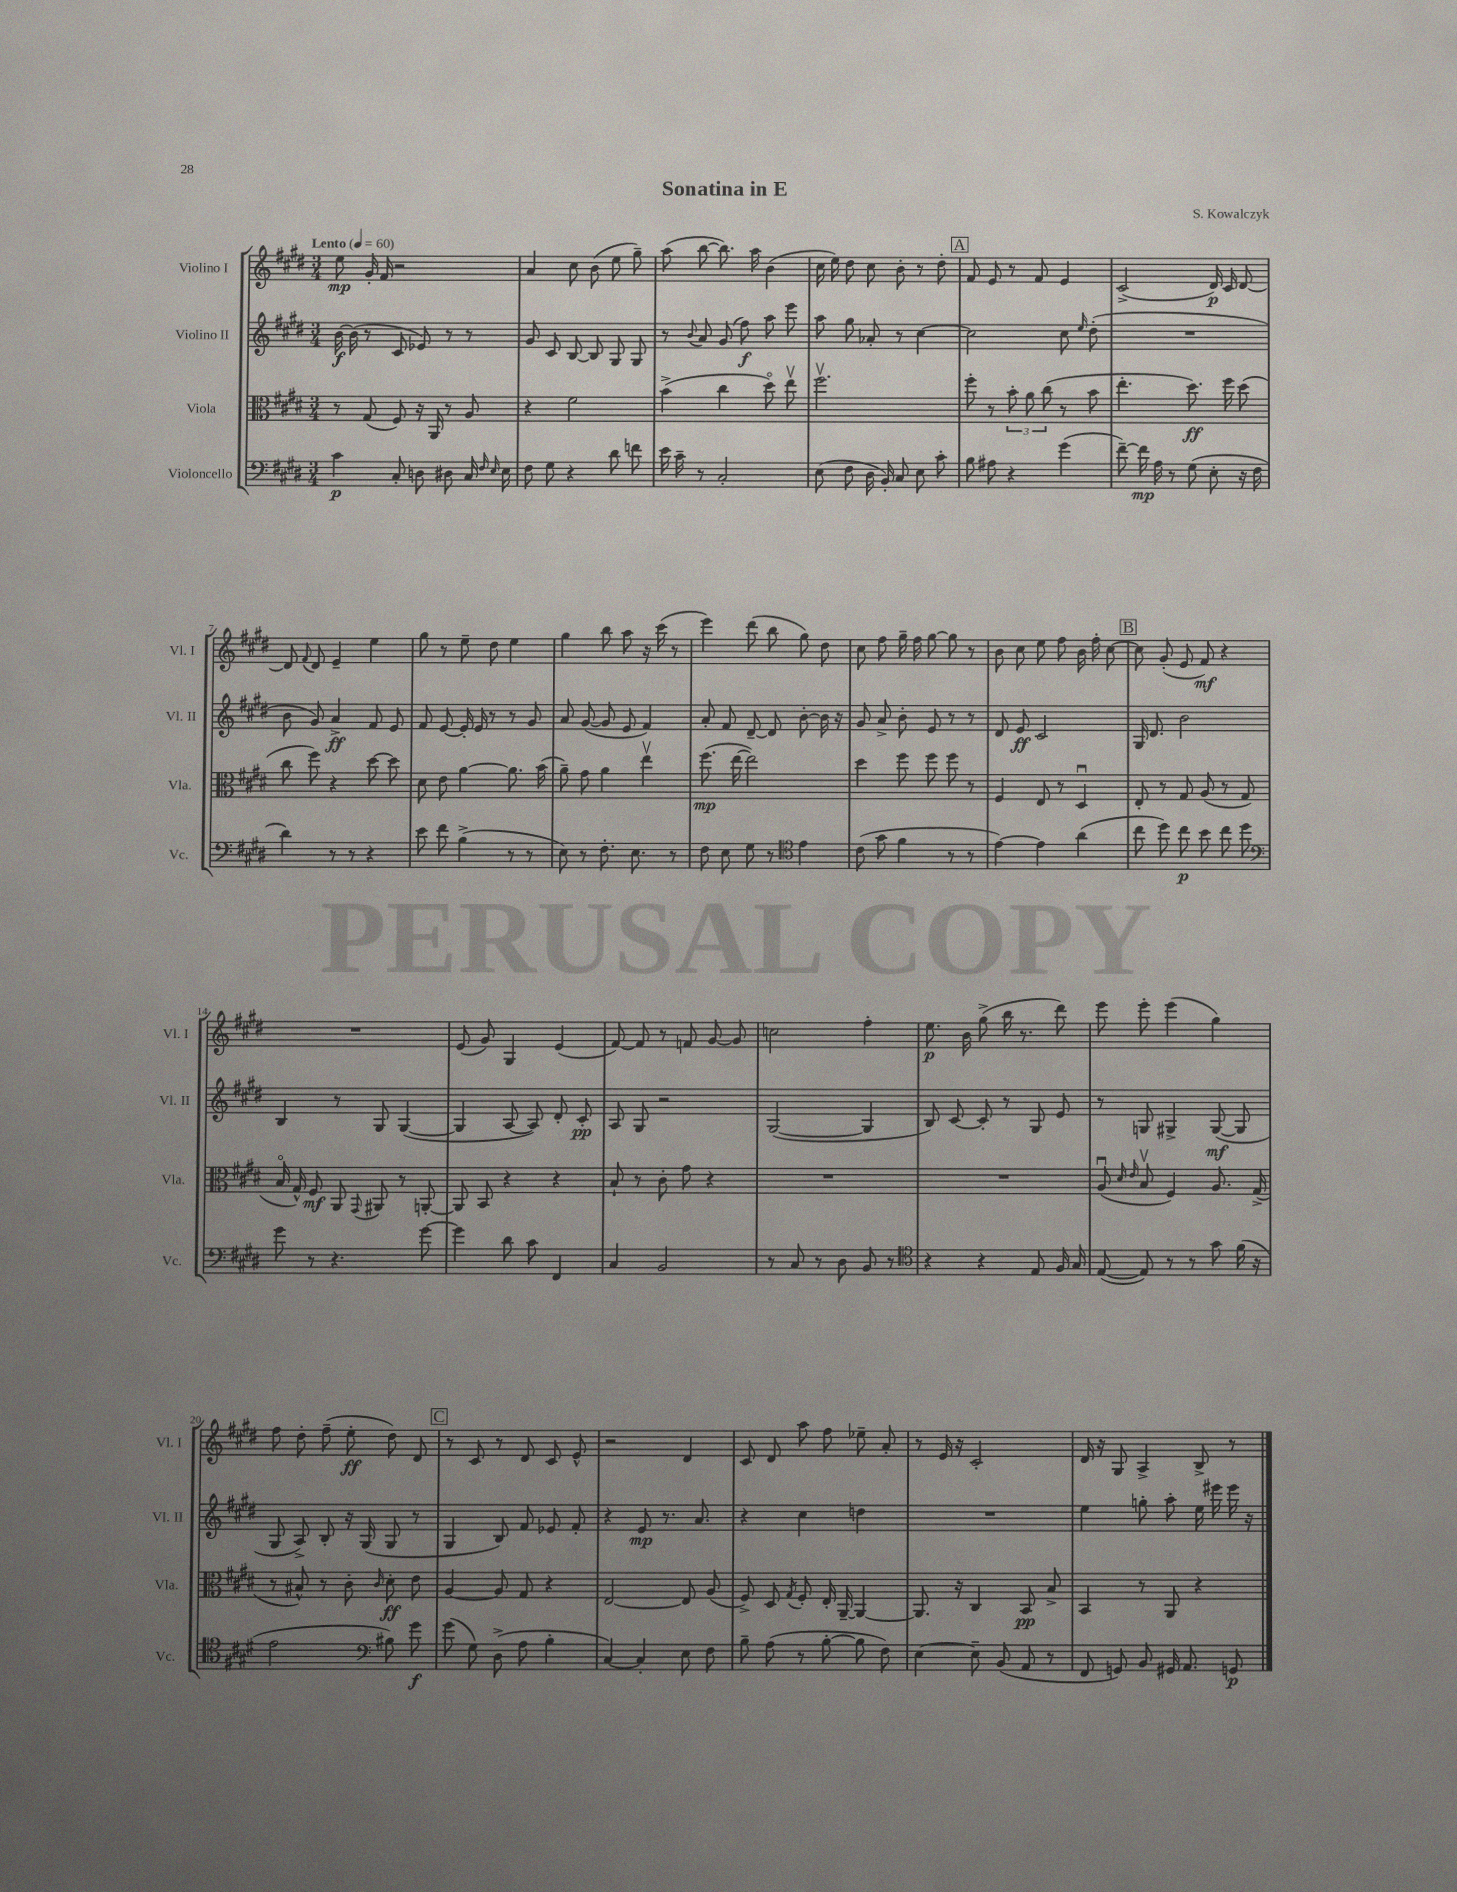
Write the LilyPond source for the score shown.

\header { title = "Sonatina in E" composer = "S. Kowalczyk" }
<<
\new StaffGroup <<
\new Staff = "s0" \with { instrumentName = "Violino I" shortInstrumentName = "Vl. I" } {
    \clef treble \key e \major \numericTimeSignature \time 3/4 \tempo "Lento" 4 = 60
    \autoBeamOff e''8\mp gis'16-. fis'16 r2 |
    a'4 cis''8 b'8( e''8 gis''8--) |
    a''8( b''8~ b''8.) a''16 b'4( |
    cis''16 e''16) dis''8 cis''8 b'8-. r8 dis''8-. |
    \mark \markup { \box "A" } fis'8 e'8 r8 fis'8 e'4 |
    cis'2->( dis'16\p) cis'16 dis'8~ |
    dis'8 \appoggiatura { fis'8 } dis'8 e'4-- e''4 |
    gis''8 r8 e''8-- dis''8 e''4 |
    gis''4 b''8 a''8 r16 cis'''16( r8 |
    e'''4) dis'''8( b''8 gis''8) dis''8 |
    cis''8 fis''8 gis''16-- fis''16 gis''8~ gis''8 r8 |
    b'8 cis''8 e''8 fis''8 b'16 fis''16-. cis''8~ |
    \mark \markup { \box "B" } cis''8 gis'8-.( e'8 fis'8\mf) r4 |
    R2. |
    e'8( gis'8) gis4 e'4( |
    fis'8~) fis'8 r8 f'8 gis'8~ gis'8 |
    c''2 fis''4-. |
    e''8.\p b'16 gis''8->( b''16 r8. dis'''8) |
    e'''8 e'''8-. e'''4( gis''4) |
    fis''8 dis''8-. fis''8--( e''8-.\ff dis''8) dis'8 |
    \mark \markup { \box "C" } r8 cis'8 r8 dis'8 cis'8 e'8-^ |
    r2 dis'4 |
    cis'8 dis'8 a''8 fis''8 ees''8-- a'8-. |
    r8 e'16 r16 cis'2-. |
    dis'16 r16 gis8 a4-> b8-> r8 \bar "|." |
}
\new Staff = "s1" \with { instrumentName = "Violino II" shortInstrumentName = "Vl. II" } {
    \clef treble \key e \major \numericTimeSignature \time 3/4
    \autoBeamOff b'16~\f b'16( r8 cis'8 ees'8) r8 r8 |
    gis'8 cis'8 b8~ b8 gis8 gis8 |
    r8 \appoggiatura { b'8 } a'8 gis'8( fis''8\f) a''8 e'''8 |
    a''8 gis''8 aes'8-. r8 cis''4~ |
    \mark \markup { \box "A" } cis''2 cis''8 \grace { e''16 } dis''8-.( |
    R2. |
    b'8 gis'8) a'4->\ff fis'8 e'8 |
    fis'8 e'8~ e'16-. e'16 r8 r8 gis'8 |
    a'8 gis'8~( gis'8 e'8 fis'4) |
    a'8-. fis'8 dis'8~-- dis'8 b'8~-. b'16 r16 |
    gis'8 a'8-> b'8-. e'8 r8 r8 |
    dis'8 e'8\ff cis'2 |
    \mark \markup { \box "B" } gis16 dis'8. b'2 |
    b4 r8 gis8 gis4~( |
    gis4 a8~ a8) dis'8-. cis'8-.\pp |
    a8 gis8 r2 |
    gis2~( gis4 |
    b8) cis'8~ cis'8-. r8 gis8 e'8 |
    r8 g8 gis4-> gis8~\mf( gis8 |
    gis8 a8->) b8-. r16 gis16( gis8 r8 |
    \mark \markup { \box "C" } gis4 b8) fis'8 ees'8 fis'8-. |
    r4 e'8\mp r8. a'8. |
    r4 cis''4 d''4 |
    R2. |
    e''4 g''8-. a''8-. e''16 eis'''16 eis'''16 r16 \bar "|." |
}
\new Staff = "s2" \with { instrumentName = "Viola" shortInstrumentName = "Vla." } {
    \clef alto \key e \major \numericTimeSignature \time 3/4
    \autoBeamOff r8 gis8( fis8) r16 a,16 r8 a8 |
    r4 fis'2 |
    b'4->( cis''4 dis''8\flageolet) e''8\upbow |
    fis''2.\upbow |
    \mark \markup { \box "A" } fis''8-. r8 \tuplet 3/2 { b'8-. a'8 cis''8( } r8 b'8 |
    e''4.-. dis''8.\ff) fis''16 dis''8( |
    cis''8 fis''8) r4 dis''8~ dis''8 |
    dis'8 e'8 a'4~ a'8. b'16( |
    a'8--) gis'8 a'4 e''4\upbow |
    fis''8.\mp( e''16~ e''2) |
    dis''4 fis''8 fis''8 fis''8 r8 |
    fis4 e8 r8 dis4\downbow |
    \mark \markup { \box "B" } e8-. r8 gis8 a8( r8 gis8 |
    b16\flageolet gis16-^) fis8\mf a,8 \appoggiatura { gis,8 } ais,8 r8 a,8~-. |
    a,8 b,8 r4 r4 |
    b8-! r8 cis'8-. gis'8 r4 |
    R2. |
    R2. |
    a8\downbow( \grace { dis'16 e'16 } b8\upbow fis4) a8. gis16->( |
    r8 bis8-^) r8 cis'8-. \grace { cis'16 } dis'8-.\ff e'8 |
    \mark \markup { \box "C" } a4~ a8 gis8 r4 |
    e2~ e8 a8( |
    fis8->) dis8 \acciaccatura { gis8 } fis8-. e16-. a,16~-- a,4~ |
    a,8. r16 cis4 b,8\pp b8-> |
    b,4 r8 a,8 r4 \bar "|." |
}
\new Staff = "s3" \with { instrumentName = "Violoncello" shortInstrumentName = "Vc." } {
    \clef bass \key e \major \numericTimeSignature \time 3/4
    \autoBeamOff cis'4\p cis8-. d8 dis8 cis16 \grace { fis16 e16 } e16 |
    fis8 gis8 r4 dis'8 f'8 |
    e'16 cis'16-- r8 cis2-. |
    e8( fis8 dis16 b,16-.) cis8 e8 cis'8-. |
    \mark \markup { \box "A" } b8 ais8 r4 gis'4( |
    fis'8~--) fis'16\mp a16 r8 gis8( e8-. r16 fis16 |
    dis'4) r8 r8 r4 |
    e'8 fis'8 b4->( r8 r8 |
    e8) r8 fis8.-. e8. r8 |
    fis8 e8 gis8 r8 \clef tenor e'4 |
    cis'8( gis'8 fis'4 r8 r8 |
    e'4~) e'4 a'4( |
    \mark \markup { \box "B" } cis''8 dis''8) cis''8\p b'8 cis''8 dis''8 |
    \clef bass gis'8 r8 r4. gis'8~ |
    gis'4 dis'8 cis'8 fis,4 |
    cis4 b,2 |
    r8 cis8 r8 dis8 b,8 r8 |
    \clef tenor r4 r4 e8 fis16 gis16 |
    e8~( e8) r8 r8 gis'8 fis'16( r16 |
    e'2 \clef bass bis8) gis'8\f |
    \mark \markup { \box "C" } gis'8( gis8) dis8->( a8 b4-. |
    cis4~) cis4-. e8 fis8 |
    b8-- a8( r8 b8~-. b8 fis8) |
    e4~ e8-- b,8( a,8 r8 |
    fis,8 g,8) b,8 gis,16 a,8. g,8\p \bar "|." |
}
>>
>>
